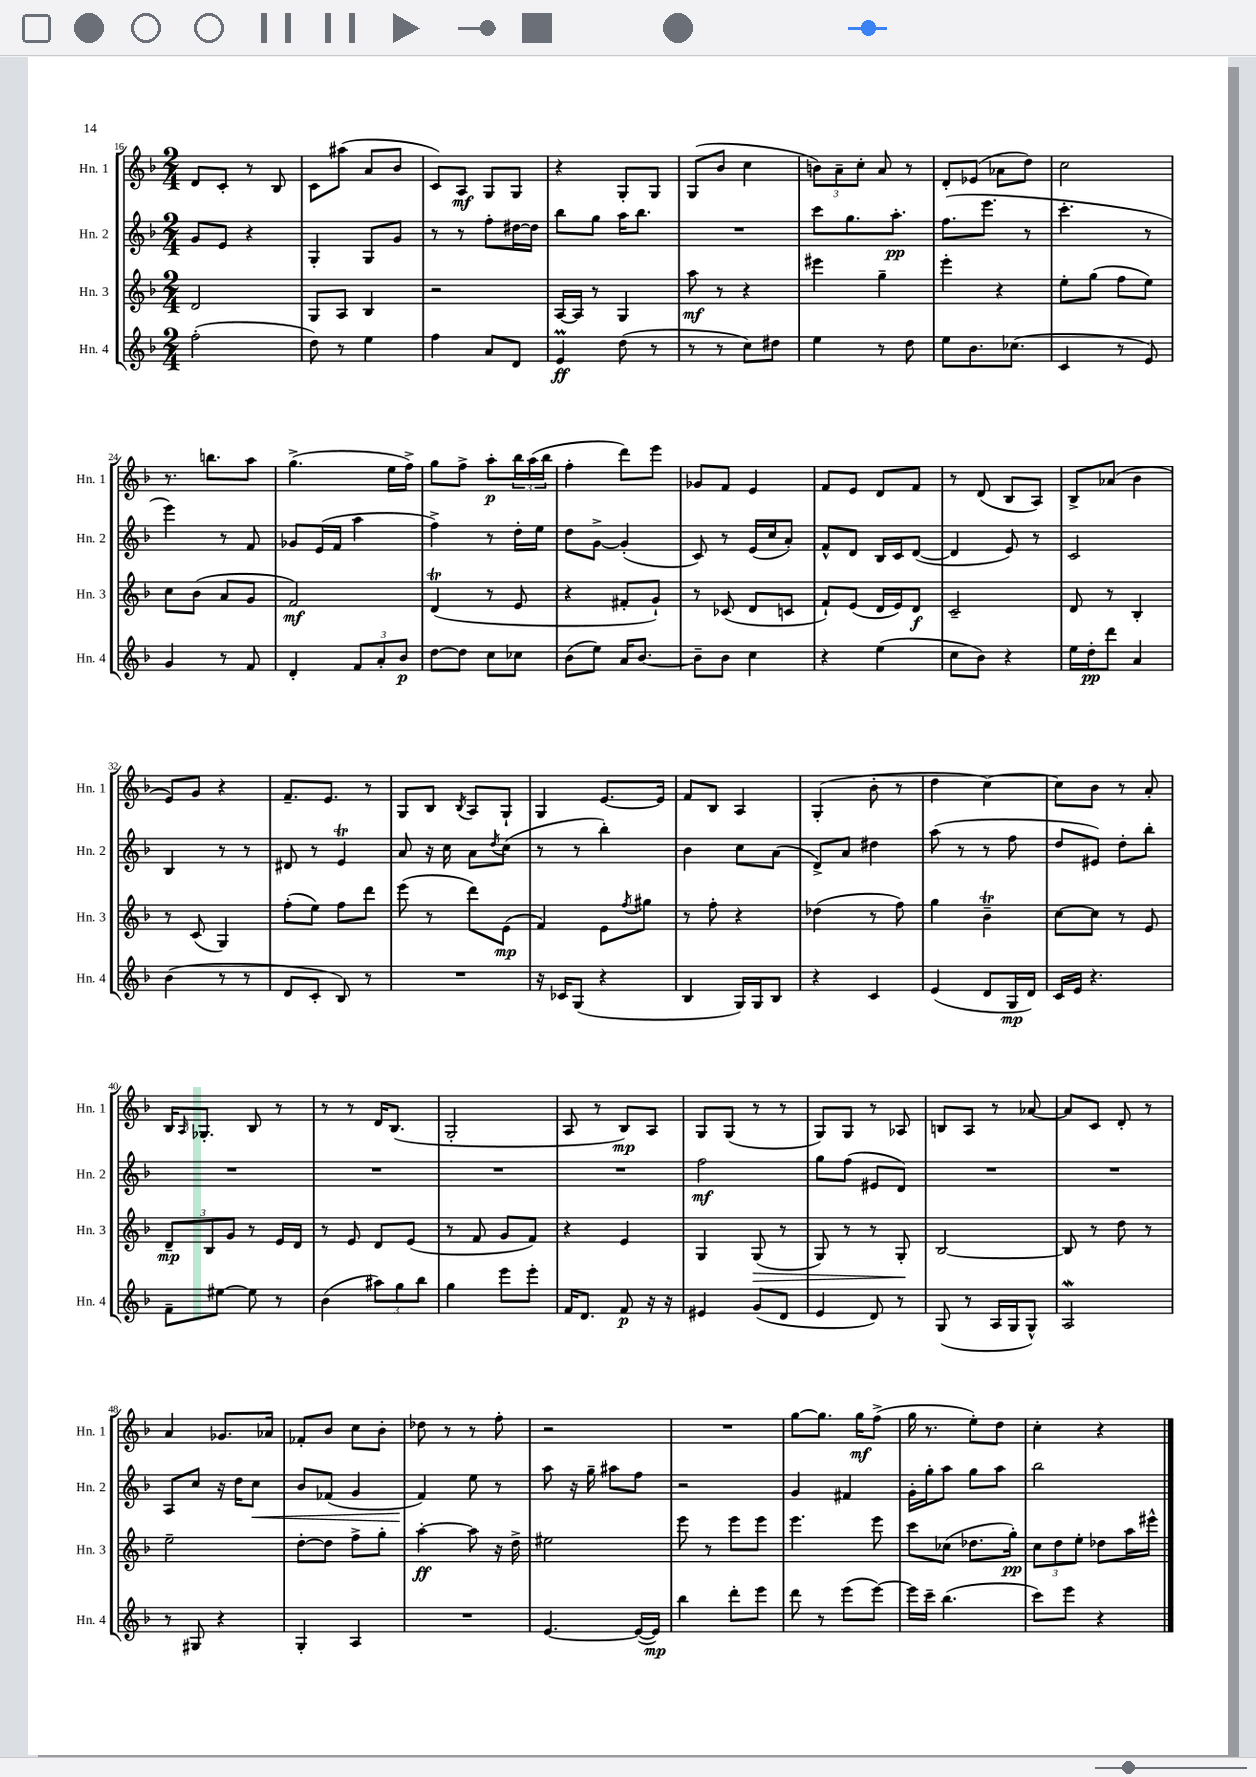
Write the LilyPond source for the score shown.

<<
\new StaffGroup <<
\new Staff = "s0" \with { instrumentName = "Hn. 1" shortInstrumentName = "Hn. 1" } {
    \clef treble \key f \major \numericTimeSignature \time 2/4
    d'8 c'8-. r8 bes8 |
    c'8 ais''8( a'8 bes'8 |
    c'8) a8\mf g8 g8 |
    r4 g8-. g8 |
    g8( bes'8 c''4 |
    \tuplet 3/2 { b'8) a'8-- c''8-. } a'8 r8 |
    d'8-. ees'8( aes'8 d''8) |
    c''2 |
    r8. b''8. a''8 |
    g''4.->( e''16 f''16->) |
    g''8 f''8-> a''8-.\p \tuplet 3/2 { bes''16 a''16( bes''16 } |
    f''4-. d'''8) e'''8 |
    ges'8 f'8 e'4 |
    f'8 e'8 d'8 f'8 |
    r8 d'8( bes8 a8) |
    bes8-> aes'8( bes'4 |
    e'8) g'8 r4 |
    f'8.-- e'8. r8 |
    g8 bes8 \acciaccatura { bes8 } a8 g8-! |
    g4 e'8.~ e'16 |
    f'8 bes8 a4 |
    g4-.( bes'8-. r8 |
    d''4 c''4~) |
    c''8 bes'8 r8 a'8-. |
    bes16 \grace { a16 } ges8.-. bes8 r8 |
    r8 r8 d'16 bes8.( |
    g2-. |
    a8 r8 bes8\mp) a8 |
    g8 g8( r8 r8 |
    g8) g8 r8 aes8 |
    b8 a8 r8 aes'8~ |
    aes'8 c'8 d'8-. r8 |
    a'4 ges'8. aes'16 |
    fes'8-. bes'8 c''8 bes'8-. |
    des''8 r8 r8 f''8-. |
    r2 |
    R2 |
    g''8~ g''8. g''16\mf f''8->( |
    g''16 r8. e''8-.) d''8 |
    c''4-. r4 \bar "|." |
}
\new Staff = "s1" \with { instrumentName = "Hn. 2" shortInstrumentName = "Hn. 2" } {
    \clef treble \key f \major \numericTimeSignature \time 2/4
    g'8 e'8 r4 |
    g4-. g8 g'8 |
    r8 r8 f''8-. dis''16~ dis''16 |
    bes''8 g''8 a''16 bes''8. |
    R2 |
    c'''8 g''8. a''8.-.\pp |
    f''8.( e'''8. r8 |
    c'''4.-. r8 |
    e'''4) r8 f'8 |
    ges'8 e'16( f'16 a''4 |
    f''4->) r8 d''16-. e''16 |
    d''8 g'8~-> g'4-.( |
    c'8) r8 e'16( c''16 a'8-.) |
    f'8-^ d'8 bes16 c'16 d'8~( |
    d'4 e'8) r8 |
    c'2 |
    bes4 r8 r8 |
    dis'8 r8 e'4\trill |
    a'8 r16 c''16 a'8 \acciaccatura { d''8 } c''8( |
    r8 r8 bes''4-.) |
    bes'4 c''8 a'8( |
    d'8->) a'8 dis''4 |
    a''8( r8 r8 f''8 |
    d''8 eis'8) d''8-. bes''8-. |
    R2 |
    R2 |
    R2 |
    R2 |
    f''2\mf |
    g''8 f''8( eis'8 d'8) |
    R2 |
    R2 |
    a8 c''8 r16 d''16 c''8\< |
    bes'8 fes'8( g'4 |
    f'4\!) e''8 r8 |
    a''8 r16 g''16-- ais''8 f''8 |
    r2 |
    g'4 fis'4 |
    g'16-. g''16-. a''8 g''8 a''8 |
    bes''2 \bar "|." |
}
\new Staff = "s2" \with { instrumentName = "Hn. 3" shortInstrumentName = "Hn. 3" } {
    \clef treble \key f \major \numericTimeSignature \time 2/4
    d'2 |
    g8 a8 bes4 |
    r2 |
    a16~ a16 r8 g4 |
    a''8\mf r8 r4 |
    eis'''4 g''4-- |
    e'''4-. r4 |
    e''8-. g''8( f''8 e''8) |
    c''8 bes'8( a'8 g'8 |
    f'2\mf) |
    d'4\trill( r8 e'8 |
    r4 fis'8-. g'8-!) |
    r8 ces'8( d'8 c'8 |
    f'8-!) e'8( d'16 e'16) d'8\f |
    c'2-- |
    d'8 r8 bes4-. |
    r8 c'8( g4) |
    f''8-.( e''8) f''8 d'''8 |
    e'''8( r8 d'''8) e'8\mp( |
    f'4) e'8 \acciaccatura { f''8 } gis''8 |
    r8 f''8-. r4 |
    des''4( r8 f''8) |
    g''4 bes'4--\trill |
    c''8~ c''8 r8 e'8 |
    \tuplet 3/2 { d'8--\mp bes8 g'8 } r8 e'16 d'16 |
    r8 e'8 d'8 e'8( |
    r8 f'8 g'8 f'8) |
    r4 e'4 |
    g4 g8\>( r8 |
    g8) r8 r8 g8-.\! |
    bes2~ |
    bes8 r8 d''8 r8 |
    e''2-- |
    d''8~-. d''8 f''8-> g''8-. |
    a''4~-.\ff a''8 r16 d''16-> |
    eis''2 |
    e'''8 r8 e'''8 e'''8 |
    e'''4. e'''8 |
    c'''8 ces''8( des''8. g''16-.\pp) |
    \tuplet 3/2 { c''8 d''8 e''8-. } des''8 a''16 eis'''16-^ \bar "|." |
}
\new Staff = "s3" \with { instrumentName = "Hn. 4" shortInstrumentName = "Hn. 4" } {
    \clef treble \key f \major \numericTimeSignature \time 2/4
    f''2-.( |
    d''8) r8 e''4 |
    f''4 a'8 d'8 |
    e'4\prall\ff d''8( r8 |
    r8 r8 c''8) dis''8 |
    e''4 r8 d''8 |
    e''8 bes'8. ces''8.( |
    c'4 r8 e'8) |
    g'4 r8 f'8 |
    d'4-. \tuplet 3/2 { f'8 a'8-. bes'8\p } |
    d''8~ d''8 c''8 ces''8 |
    bes'8( e''8) a'16 bes'8.~ |
    bes'8-- bes'8 c''4 |
    r4 e''4( |
    c''8 bes'8) r4 |
    e''16 d''16-.\pp d'''8 a'4 |
    bes'4( r8 r8 |
    d'8 c'8-. bes8) r8 |
    R2 |
    r16 ces'16 g8( r4 |
    bes4 g16) g16 bes8 |
    r4 c'4 |
    e'4( d'8 g16\mp d'16) |
    c'16 e'16 r4. |
    f'8-- eis''8~ eis''8 r8 |
    bes'4( \tuplet 3/2 { ais''8) g''8 bes''8 } |
    g''4 e'''8 e'''8-. |
    f'16 d'8. f'8\p r16 r16 |
    eis'4 g'8( d'8 |
    e'4 d'8) r8 |
    g8( r8 a16 g16 g8-^) |
    a2\mordent |
    r8 gis8 r4 |
    g4-. a4 |
    R2 |
    e'4.~ e'16~( e'16\mp) |
    bes''4 d'''8-. e'''8 |
    d'''8 r8 e'''8( e'''8~) |
    e'''16 c'''16-- bes''4.( |
    c'''8) e'''8 r4 \bar "|." |
}
>>
>>
\layout { \context { \Score currentBarNumber = #16 } }
